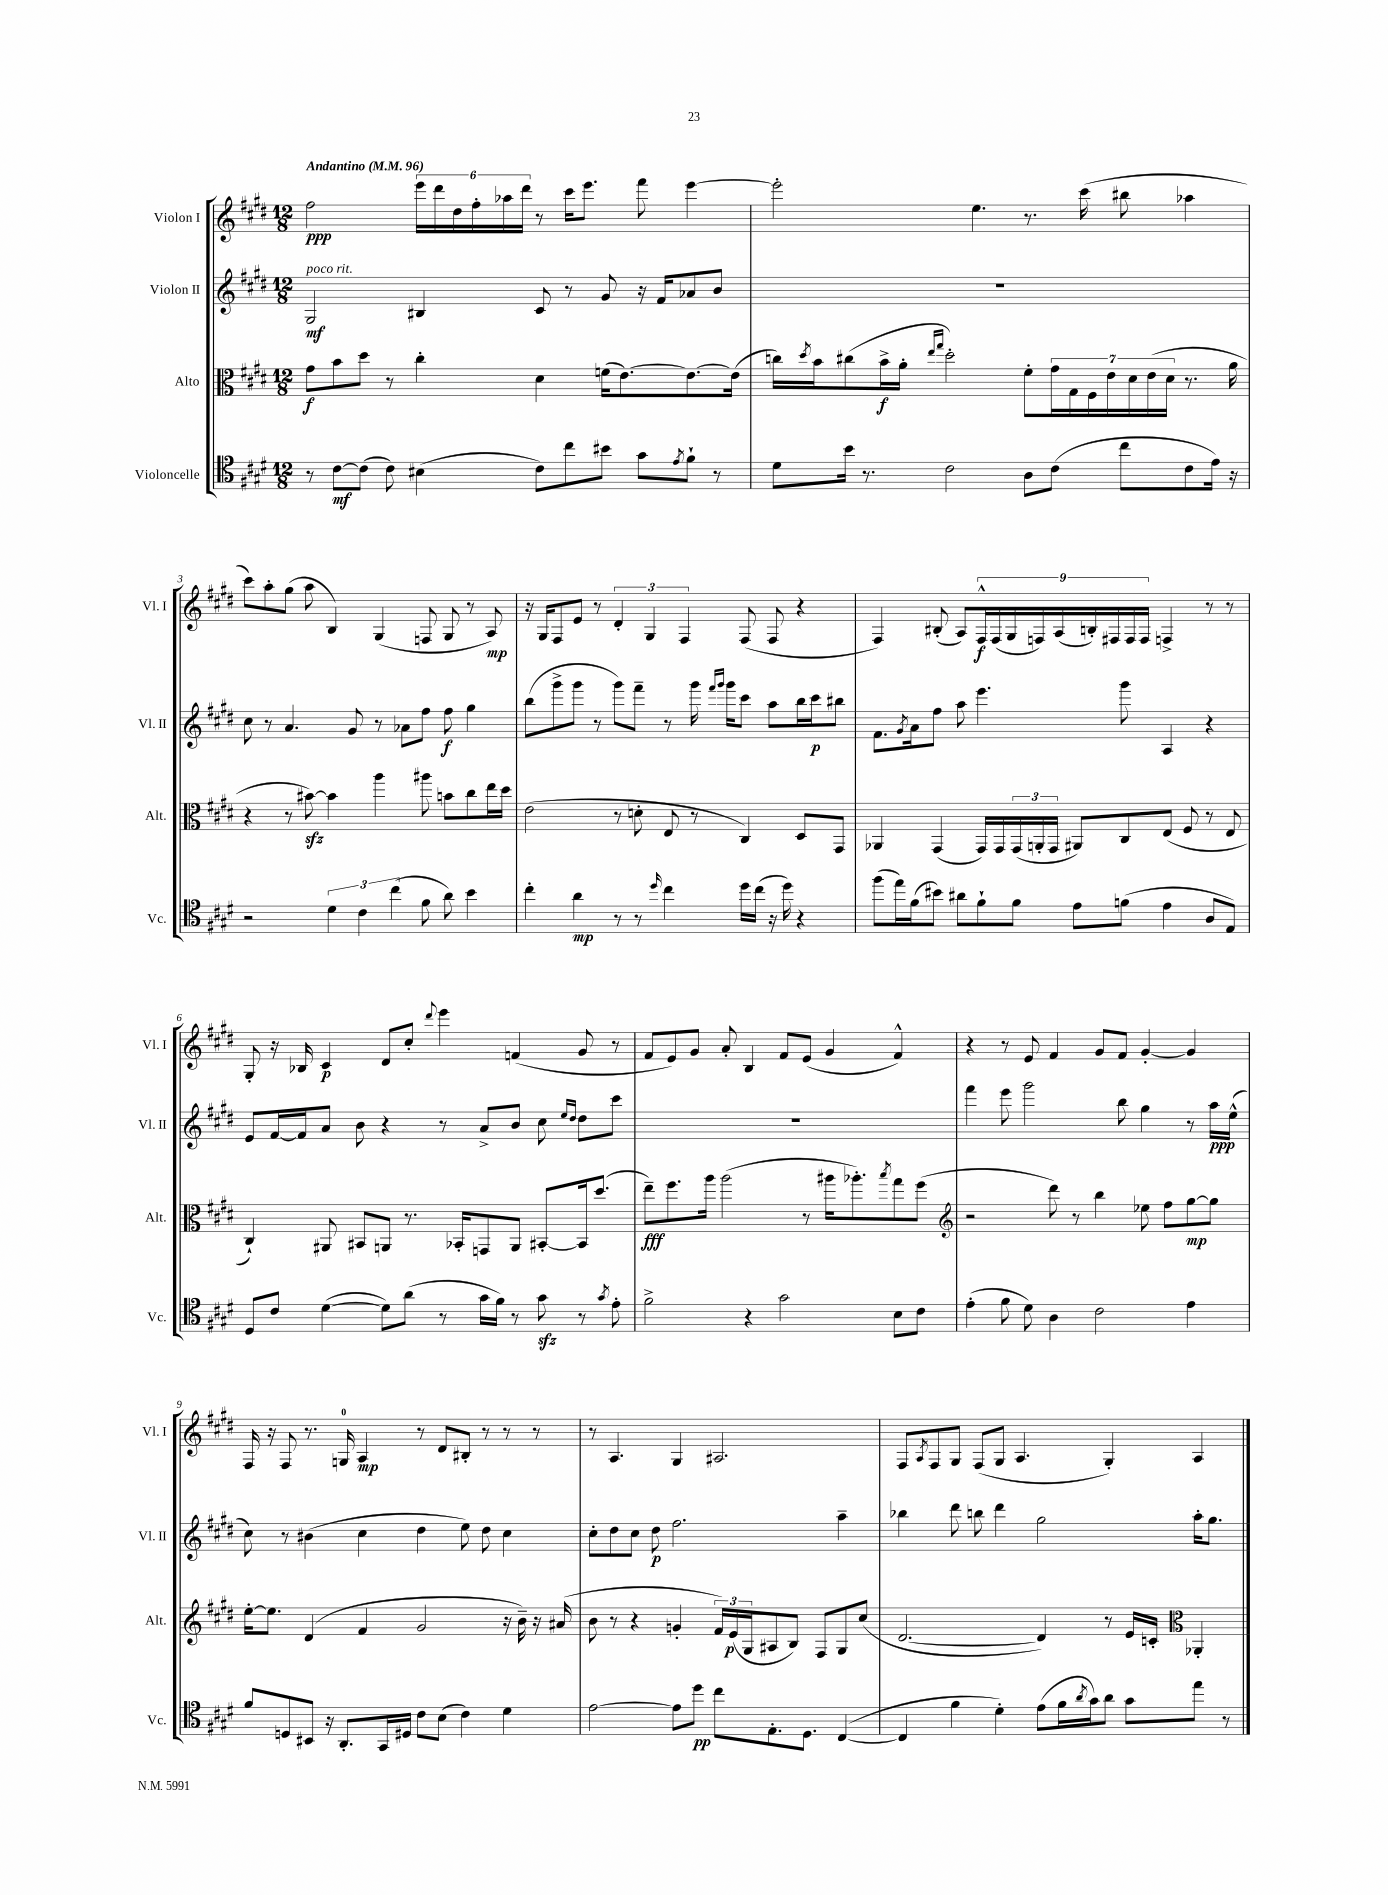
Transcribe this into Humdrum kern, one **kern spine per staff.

**kern	**kern	**kern	**kern
*staff4	*staff3	*staff2	*staff1
*clefC4	*clefC3	*clefG2	*clefG2
*k[f#c#g#d#]	*k[f#c#g#d#]	*k[f#c#g#d#]	*k[f#c#g#d#]
*M12/8	*M12/8	*M12/8	*M12/8
*MM96	*MM96	*MM96	*MM96
8r	8g#	2G#	2ff#
[8c#	8b	.	.
(8c#]	8dd#	.	.
8c#)	8r	.	.
(4B#	4cc#'	4B#	24eee
.	.	.	24ddd#
.	.	.	24dd#
.	.	.	24ff#'
.	.	.	24aa-
.	.	.	24ddd#
8c#)	4d#	8c#	8r
8cc#	.	8r	16ccc#
.	.	.	8.eee
8b#	(16f	8g#	.
.	[8.e)	.	.
8g#	.	16r	8fff#
.	.	16f#	.
8qe	.	.	.
8f#`	8.e_	8a-	[4eee
8r	.	8b	.
.	(16e]	.	.
=	=	=	=
8d#	16cc)	1.r	2eee']
.	8qdd#	.	.
.	16b	.	.
16b	(8cc#	.	.
8.r	.	.	.
.	16b^	.	.
.	16a'	.	.
.	16qqee	.	.
.	16qqgg#	.	.
2c#	2dd#')	.	.
.	.	.	4.ee
8A	8f#'	.	8.r
(8c#	28g#	.	.
.	28G#	.	.
.	.	.	(16ccc#
.	28F#	.	.
.	28e	.	.
8cc#	.	.	8bb#
.	28d#	.	.
.	(28e	.	.
.	28d#	.	.
8c#	8.r	.	4aa-
16e)	.	.	.
16r	16a	.	.
=	=	=	=
2r	4r	8cc#	8ccc#)
.	.	8r	8aa'
.	8r	4.a	(8gg#
.	[8b#)	.	8aa
6d#	4b#]	.	4B)
.	.	8g#	.
6c#	.	.	.
.	4aa	8r	(4G#
(6cc#	.	.	.
.	.	8a-	.
8f#	8aa#	8ff#	8F
8a)	8b	8ff#	8G#
4b	8cc#	4gg#	8r
.	16ee	.	8A)
.	16dd#	.	.
=	=	=	=
4cc#'	(2e	(8bb	16r
.	.	.	16G#
.	.	8ggg#^	8F#
4a	.	8ggg#	8e
.	.	8r	8r
8r	8r	8ggg#)	6d#'
8r	8d'	8fff#~	.
.	.	.	6G#
16qqdd#	.	.	.
4cc#	8E	8r	.
.	.	.	6F#
.	8r	16ggg#	.
.	.	16qqfff#	.
.	.	16qqggg#	.
.	.	16ggg#	.
16dd#	4C#)	8ccc#	(8F#
(16cc#	.	.	.
16r	.	8aa	8F#
16dd#)	.	.	.
4r	8D#	16bb	4r
.	.	16ccc#	.
.	8GG#	8bb#	.
=	=	=	=
(8ff#	4AA-	8.f#	4F#)
16ee)	.	.	.
.	.	8qg#	.
(16f#	.	16a	.
8b#)	(4GG#	8ff#	(8B#'
8a#	.	8aa	8A)
8f#`	16GG#)	4.eee	18F#^^
.	.	.	(18F#
.	16GG#	.	.
.	.	.	18G#
8f#	(24GG#	.	.
.	24AA'	.	18F)
.	24GG#	.	.
.	.	.	(18A
8e	8AA#)	.	.
.	.	.	18B')
.	.	.	18F#
(8f	8C#	8ggg#	.
.	.	.	18F#
.	.	.	18F#
4e	(8E	4A	4F^
.	8F#	.	.
8A	8r	4r	8r
8E)	8E	.	8r
=	=	=	=
8D#	4C#`)	8e	8G#'
8c#	.	[16f#	16r
.	.	16f#]	16B-
([4d#	8AA#	8a	4c#
.	8BB#	8b	.
8d#])	8AA	4r	8d#
(8a	8.r	.	8cc#'
.	.	.	8qqddd#
8r	.	8r	4eee
.	16BB-'	.	.
16g#	8GG	8a^	.
16f#)	.	.	.
8r	8AA	8b	(4f
8g#	[8BB#'	8cc#	.
.	.	16qqee	.
.	.	16qqdd#	.
8r	16BB#]	8dd#	8g#
.	(8.dd#	.	.
8qg#	.	.	.
8e'	.	8ccc#	8r
=	=	=	=
2f#^	8ee~)	1.r	8f#
.	8.ff#	.	8e)
.	.	.	8g#
.	16aa	.	.
.	(2aa	.	8a'
4r	.	.	4B
2g#	.	.	8f#
.	8r	.	(8e
.	16aa#	.	4g#
.	8.aa-')	.	.
.	8qbb	.	.
8B	8gg#	.	4f#^^)
8c#	(8ff#	.	.
=	=	=	=
*	*clefG2	*	*
(4e'	2r	4fff#	4r
8f#	.	8eee	8r
8d#)	.	2ggg#	8e
4A	8ddd#)	.	4f#
.	8r	.	.
2c#	4bb	.	8g#
.	.	8bb	8f#
.	8ee-	4gg#	[4g#'
.	8ff#	.	.
4e	[8gg#	8r	4g#]
.	8gg#]	16aa	.
.	.	(16ee^^	.
=	=	=	=
8f#	[16ee'	8cc#)	16F#
.	8.ee]	.	16r
8D	.	8r	8F#
8BB#	(4d#	(4b#	8.r
16r	.	.	.
8.AA'	.	.	16G
.	4f#	4cc#	4A
16GG#	.	.	.
16D#	.	.	.
8c#	2g#	4dd#	8r
(8B	.	.	8d#
4c#)	.	8ee)	8B#'
.	.	8dd#	8r
4d#	16r	4cc#	8r
.	16b~)	.	.
.	16r	.	8r
.	(16a#	.	.
=	=	=	=
[2e	8b	8cc#'	8r
.	8r	8dd#	4.A
.	4r	8cc#	.
.	.	8dd#	.
8e]	4g'	2.ff#	4G#
8dd#	.	.	.
8cc#	24f#)	.	2.A#
.	(24e	.	.
.	24G#	.	.
8.E'	8A#	.	.
.	8B)	.	.
8.D#	.	.	.
.	8F#	.	.
([4C#	8G#	4aa~	.
.	(8cc#	.	.
=	=	=	=
4C#]	[2.d#	4bb-	8F#
.	.	.	8qA
.	.	.	8F#
4f#	.	8ddd#	8G#
.	.	8bb	(8F#
4d#')	.	4ddd#	8G#
.	.	.	4.A
(8e	4d#])	2gg#	.
16f#	.	.	.
8qa	.	.	.
16g#)	.	.	.
8a	8r	.	4G#')
8g#	16e	.	.
.	16c'	.	.
*	*clefC3	*	*
8ee	4AA-'	16aa'	4A
.	.	8.gg#	.
8r	.	.	.
==	==	==	==
*-	*-	*-	*-
